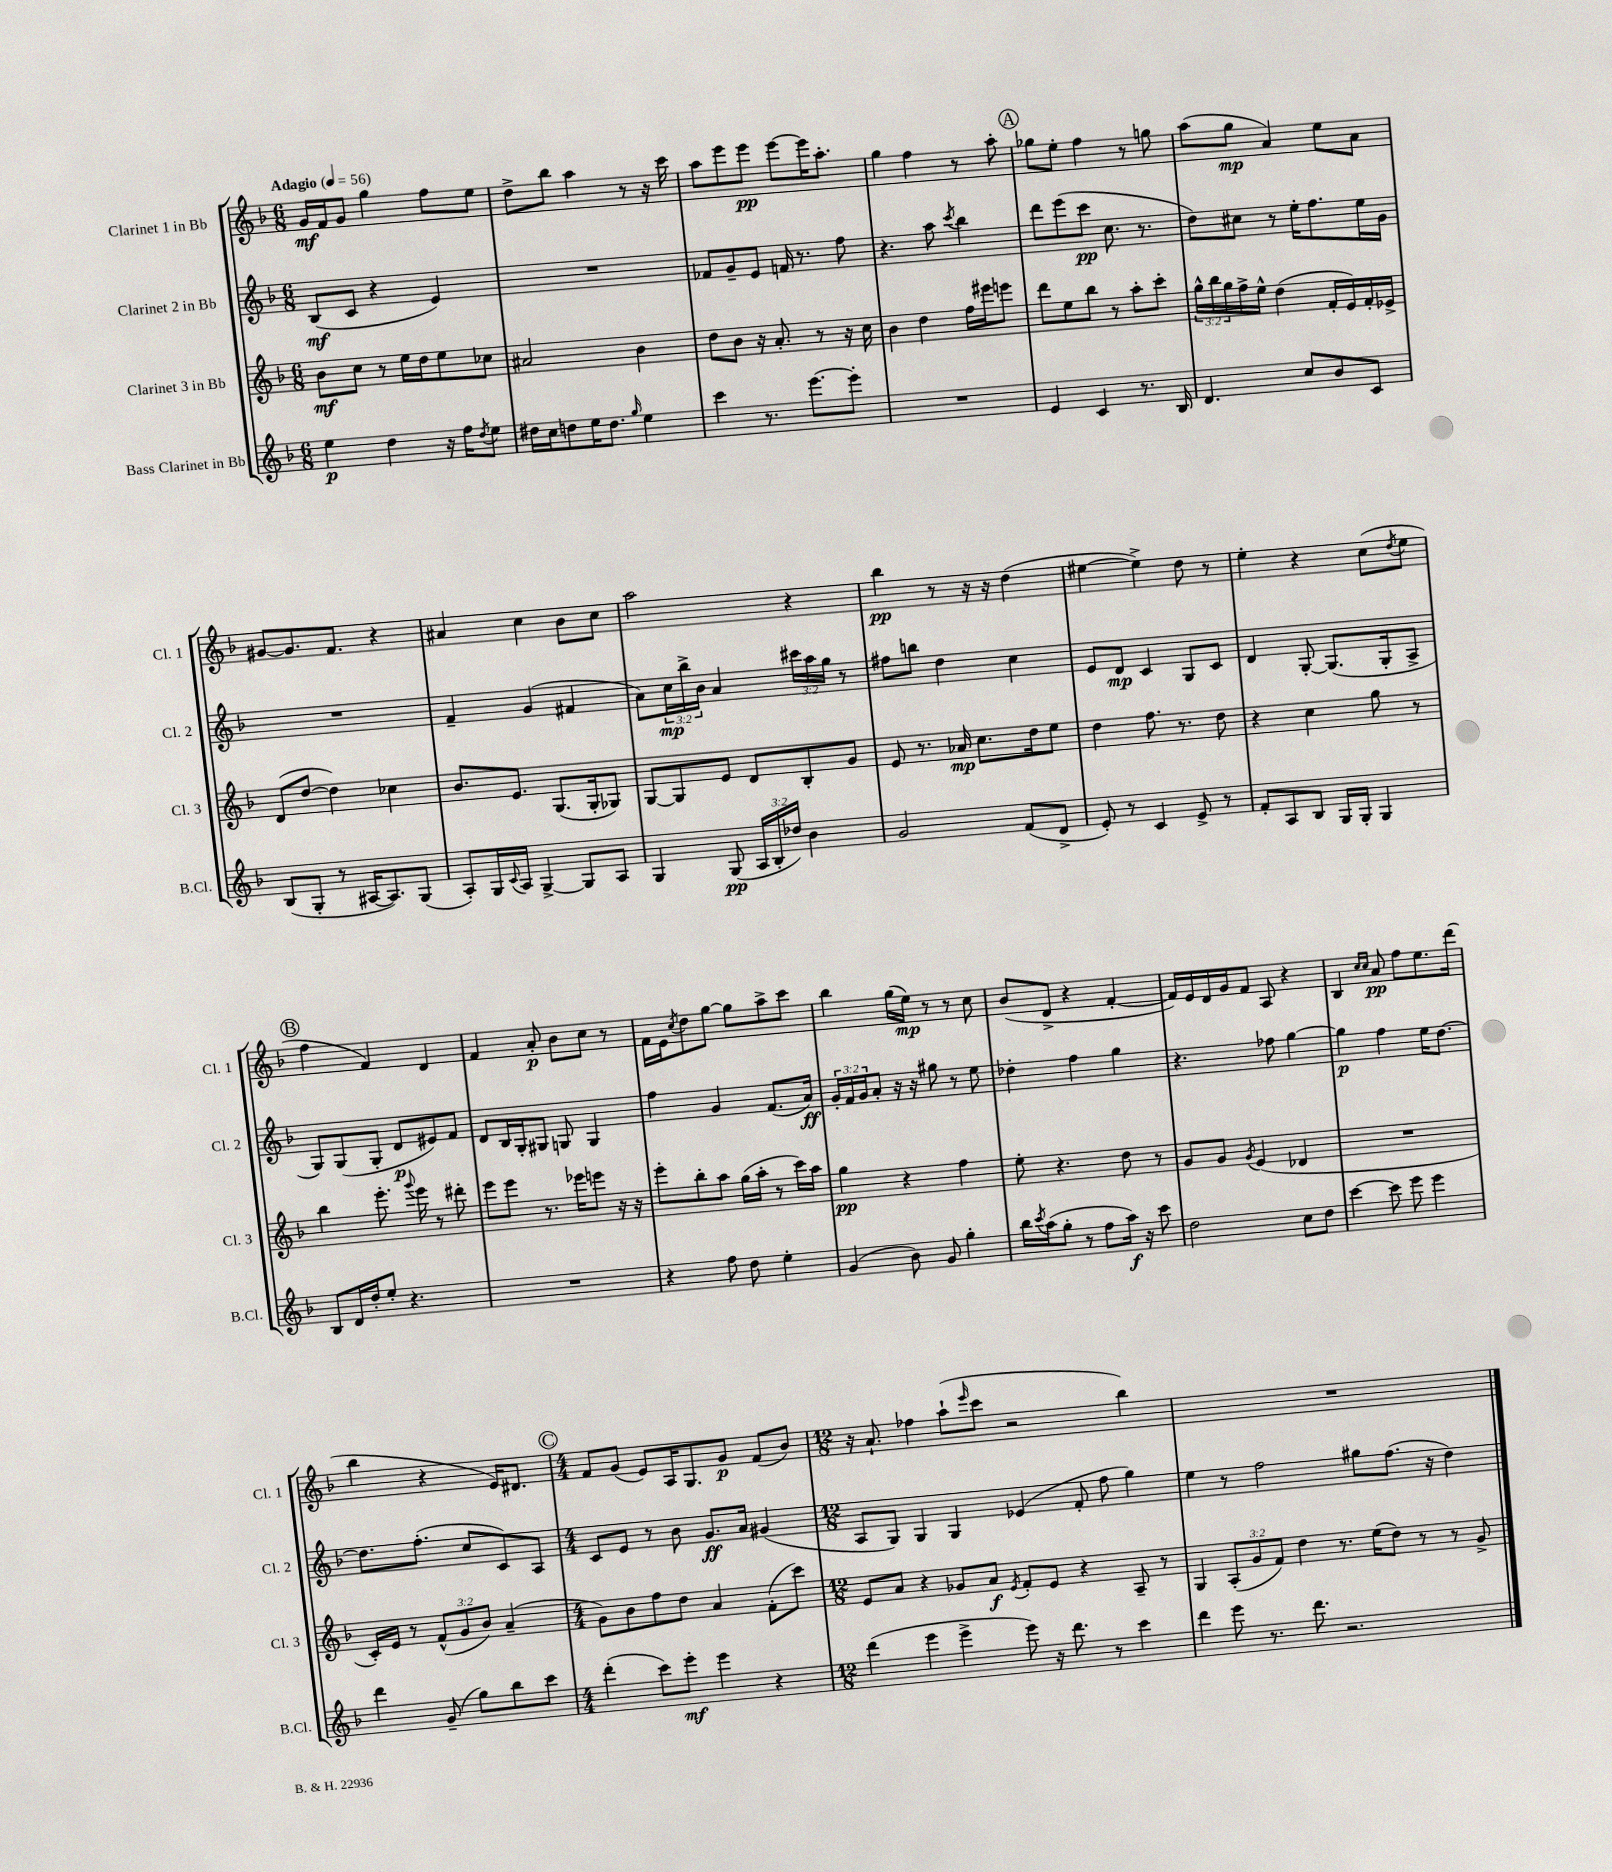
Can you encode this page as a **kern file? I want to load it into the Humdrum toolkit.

**kern	**dynam	**kern	**dynam	**kern	**dynam	**kern	**dynam
*part4	*part4	*part3	*part3	*part2	*part2	*part1	*part1
*staff4	*staff4	*staff3	*staff3	*staff2	*staff2	*staff1	*staff1
*I"Bass Clarinet in Bb	*	*I"Clarinet 3 in Bb	*	*I"Clarinet 2 in Bb	*	*I"Clarinet 1 in Bb	*
*I'B.Cl.	*	*I'Cl. 3	*	*I'Cl. 2	*	*I'Cl. 1	*
*clefG2	*	*clefG2	*	*clefG2	*	*clefG2	*
*k[b-]	*	*k[b-]	*	*k[b-]	*	*k[b-]	*
*M6/8	*	*M6/8	*	*M6/8	*	*M6/8	*
*MM56	*	*MM56	*	*MM56	*	*MM56	*
=1	=1	=1	=1	=1	=1	=1	=1
!	!	!	!	!	!	!LO:TX:a:B:t=Adagio	!
4ee\	p	8b-\L	mf	(8B-/L	mf	16g/LL	mf
.	.	.	.	.	.	16f/J	.
.	.	8cc\J	.	8c/J	.	8g/J	.
4dd\	.	8r	.	4r	.	4gg\	.
.	.	16ee\LL	.	.	.	.	.
.	.	16dd\J	.	.	.	.	.
16r	.	8ee\	.	4e/)	.	8ff\L	.
16ff\KL	.	.	.	.	.	.	.
8qdd/	.	.	.	.	.	.	.
8ee\J	.	8cc-X\J	.	.	.	8ee\J	.
=2	=2	=2	=2	=2	=2	=2	=2
16dd#X\LL	.	2a#X/	.	2.r	.	8dd^\L	.
16cc\J	.	.	.	.	.	.	.
8ddn\	.	.	.	.	.	8bb-\J	.
16ee\K	.	.	.	.	.	4aa\	.
8.dd\J	.	.	.	.	.	.	.
16qqgg/	.	.	.	.	.	.	.
4ee\	.	4b-\	.	.	.	8r	.
.	.	.	.	.	.	16r	.
.	.	.	.	.	.	16ccc\	.
=3	=3	=3	=3	=3	=3	=3	=3
4ccc\	.	8dd\L	.	8f-X/L	.	8aa\L	.
.	.	8b-\J	.	8g~/	.	8eee\	.
8.r	.	16r	.	8e/J	.	8eee\J	pp
.	.	8.a'/	.	.	.	.	.
.	.	.	.	16fn/	.	[8eee\L	.
[8.eee\L	.	.	.	8.r	.	.	.
.	.	8r	.	.	.	16eee\K]	.
.	.	.	.	.	.	8.aa'\J	.
8eee'\J]	.	16r	.	8ff\	.	.	.
.	.	16cc\	.	.	.	.	.
=4	=4	=4	=4	=4	=4	=4	=4
2.r	.	4b-\	.	4.r	.	4gg\	.
.	.	4dd\	.	.	.	4ff\	.
.	.	.	.	8aa\	.	.	.
.	.	.	.	8qccc/	.	.	.
.	.	16ff\LL	.	4bb-\	.	8r	.
.	.	16eee#X\J	.	.	.	.	.
.	.	8eeen\J	.	.	.	8aa'\	.
!!LO:REH:place=s1:t=A
=5	=5	=5	=5	=5	=5	=5	=5
4e/	.	8ddd\L	.	8ddd\L	.	8gg-X\L	.
.	.	8ee\	.	(8eee\	.	8ee'\J	.
4c/	.	8bb-\J	.	8ccc\J	pp	4ff\	.
.	.	8r	.	8.cc\	.	.	.
8.r	.	8aa'\L	.	.	.	8r	.
.	.	.	.	8.r	.	.	.
.	.	8ccc'\J	.	.	.	8ggn\	.
16B-/	.	.	.	.	.	.	.
=6	=6	=6	=6	=6	=6	=6	=6
4.d/	.	24gg^^\LL	.	8dd\L)	.	(8aa\L	.
.	.	24bb-\	.	.	.	.	.
.	.	24gg\	.	.	.	.	.
.	.	16ff^\	.	8cc#X\J	.	8gg\J	mp
.	.	16ee^^\JJ	.	.	.	.	.
.	.	(4dd\	.	8r	.	4a/)	.
8cc/L	.	.	.	16ee'\KL	.	.	.
.	.	.	.	8.ff\	.	.	.
8b-/	.	16f'/LL	.	.	.	8ee\L	.
.	.	16e/)	.	.	.	.	.
8c/J	.	16f'/	.	16ee\L	.	8a\J	.
.	.	16e-X^/JJ	.	16g\JJ	.	.	.
!!LO:LB:g=z
=7	=7	=7	=7	=7	=7	=7	=7
(8B-/L	.	(8d/L	.	2.r	.	[8g#X/L	.
8G'/J	.	[8dd/J	.	.	.	8.g#/]	.
8r	.	4dd\])	.	.	.	.	.
.	.	.	.	.	.	8.f/J	.
[16A#X/KL	.	.	.	.	.	.	.
8.A#/])	.	.	.	.	.	.	.
.	.	4cc-X\	.	.	.	4r	.
(8G/J	.	.	.	.	.	.	.
=8	=8	=8	=8	=8	=8	=8	=8
8A'/L)	.	8.b-/L	.	4f~/	.	4a#X/	.
16G/L	.	.	.	.	.	.	.
8qqc/	.	.	.	.	.	.	.
16A/JJ	.	8.e/J	.	.	.	.	.
[4G^/	.	.	.	(4g/	.	4cc\	.
.	.	(8.G/L	.	.	.	.	.
8G/L]	.	.	.	4f#X/	.	8b-\L	.
.	.	16G'/k	.	.	.	.	.
8A/J	.	8G-X/J)	.	.	.	8cc\J	.
=9	=9	=9	=9	=9	=9	=9	=9
4G/	.	[8G/L	.	8a\L)	.	2aa\	.
.	.	8G/]	.	24cc\L	mp	.	.
.	.	.	.	24bb-^\	.	.	.
.	.	.	.	24b-\JJ	.	.	.
(8G/	pp	8e/J	.	4a/	.	.	.
24A/LL	.	8d/L	.	.	.	.	.
24B-'/	.	.	.	.	.	.	.
24dd-X/JJ)	.	.	.	.	.	.	.
4b-\	.	8B-'/	.	24ccc#X\LL	.	4r	.
.	.	.	.	24aa\	.	.	.
.	.	.	.	24gg\JJ	.	.	.
.	.	8g/J	.	8r	.	.	.
=10	=10	=10	=10	=10	=10	=10	=10
2g/	.	8e/	.	8ff#X\L	.	4bb-\	pp
.	.	8.r	.	8bbn\J	.	.	.
.	.	.	.	4dd\	.	8r	.
.	.	16a-X/	mp	.	.	.	.
.	.	8.cc\L	.	.	.	16r	.
.	.	.	.	.	.	16r	.
(8f/L	.	.	.	4cc\	.	(4dd\	.
.	.	16dd\k	.	.	.	.	.
8d^/J	.	8ee\J	.	.	.	.	.
=11	=11	=11	=11	=11	=11	=11	=11
8e'/)	.	4dd\	.	8e/L	.	[4ee#X\	.
8r	.	.	.	8d/J	mp	.	.
4c/	.	8.ff\	.	4c/	.	4ee#^\])	.
.	.	8.r	.	.	.	.	.
8e^/	.	.	.	8G/L	.	8dd\	.
8r	.	8dd\	.	8c/J	.	8r	.
=12	=12	=12	=12	=12	=12	=12	=12
8f'/L	.	4r	.	4d/	.	4ee'\	.
8A/	.	.	.	.	.	.	.
8B-/J	.	4cc\	.	[8G'/	.	4r	.
16G/LL	.	.	.	(8.G/L]	.	.	.
16G'/JJ	.	.	.	.	.	.	.
4G/	.	8gg\	.	.	.	(8cc\L	.
.	.	.	.	16G'/k	.	.	.
.	.	.	.	.	.	8qdd/	.
.	.	8r	.	8A^/J	.	8ee\J	.
!!LO:LB:g=z
!!LO:REH:place=s1:t=B
=13	=13	=13	=13	=13	=13	=13	=13
8B-/L	.	4bb-\	.	8G/L)	.	4ff\	.
16d/L	.	.	.	(8G/	.	.	.
16dd'/J	.	.	.	.	.	.	.
8ee'/J	.	8.eee'\	.	8G'/J	.	4f/)	.
4.r	.	.	.	8d/L	p	.	.
.	.	8qqggg/	.	.	.	.	.
.	.	16eee\	.	.	.	.	.
.	.	8r	.	8e#X/)	.	4d/	.
.	.	8ddd#X'\	.	8f/J	.	.	.
=14	=14	=14	=14	=14	=14	=14	=14
2.r	.	8eee\L	.	8d/L	.	4f/	.
.	.	8eee\J	.	16B-/L	.	.	.
.	.	.	.	16G'/J	.	.	.
.	.	8.r	.	8G#X/J	.	8a'/	p
.	.	.	.	8Gn/	.	8b-\L	.
.	.	16eee-X\KL	.	.	.	.	.
.	.	8eeen\J	.	4G/	.	8cc\J	.
.	.	16r	.	.	.	8r	.
.	.	16r	.	.	.	.	.
=15	=15	=15	=15	=15	=15	=15	=15
4r	.	8eee'\L	.	4ff\	.	16f\LL	.
.	.	.	.	.	.	16e\J	.
.	.	.	.	.	.	8qcc/	.
.	.	8bb-'\	.	.	.	8dd\	.
8ff\	.	8aa\J	.	4g/	.	[8gg\J	.
8dd\	.	(16gg\LL	.	.	.	8gg\L]	.
.	.	16aa'\JJ	.	.	.	.	.
4ee'\	.	8r	.	(8.f/L	.	8aa^\	.
.	.	16ccc\LL)	.	.	.	8ccc\J	.
.	.	16aa\JJ	.	16a/Jk)	ff	.	.
=16	=16	=16	=16	=16	=16	=16	=16
(4g/	.	4gg\	pp	24g'/LL	.	4bb-\	.
.	.	.	.	24f/	.	.	.
.	.	.	.	24g/J	.	.	.
.	.	.	.	8a'/J	.	.	.
8b-\)	.	4r	.	16r	.	(16gg\LL	.
.	.	.	.	16r	.	16ee\JJ)	mp
8g/	.	.	.	8gg#X\	.	8r	.
4gg'\	.	4ff\	.	8r	.	8r	.
.	.	.	.	8ee\	.	8cc\	.
=17	=17	=17	=17	=17	=17	=17	=17
16bb-\LL	.	8ee'\	.	4dd-X'\	.	(8b-/L	.
8qccc/	.	.	.	.	.	.	.
(16aa\J	.	.	.	.	.	.	.
8gg'\J	.	4.r	.	.	.	8d^/J	.
8r	.	.	.	4ff\	.	4r	.
8ff\L	.	.	.	.	.	.	.
16aa\Jk)	f	8dd\	.	4gg\	.	[4f'/	.
16r	.	.	.	.	.	.	.
8ccc\	.	8r	.	.	.	.	.
=18	=18	=18	=18	=18	=18	=18	=18
2dd\	.	8g/L	.	4.r	.	16f/LL])	.
.	.	.	.	.	.	16e/	.
.	.	8g/J	.	.	.	16d/	.
.	.	.	.	.	.	16g/J	.
.	.	8qg/	.	.	.	.	.
.	.	(4e/	.	.	.	8f/J	.
.	.	.	.	8ff-X\	.	8A/	.
8cc\L	.	4d-X/	.	[4gg\	.	4r	.
8dd\J	.	.	.	.	.	.	.
=19	=19	=19	=19	=19	=19	=19	=19
[4ccc\	.	2.r	.	4gg\]	p	4B-/	.
.	.	.	.	.	.	16qqcc/LL	.
.	.	.	.	.	.	16qqcc/JJ	.
8ccc\]	.	.	.	4ff\	.	8a/	pp
8eee\	.	.	.	.	.	8ff\L	.
4eee\	.	.	.	16ee\KL	.	8.ee\	.
.	.	.	.	[8.dd\J	.	.	.
.	.	.	.	.	.	(16ddd\Jk	.
!!LO:LB:g=z
=20	=20	=20	=20	=20	=20	=20	=20
4ddd\	.	16c'/LL)	.	8.dd\L]	.	4bb-\	.
.	.	16e/JJ	.	.	.	.	.
.	.	8r	.	.	.	.	.
.	.	.	.	(8.ff'\J	.	.	.
(8g~/	.	(12f^^/L	.	.	.	4r	.
.	.	12g/	.	.	.	.	.
8gg\L)	.	.	.	8cc/L	.	.	.
.	.	12b-/J)	.	.	.	.	.
8bb-\	.	(4a~/	.	8c/)	.	16e/KL)	.
.	.	.	.	.	.	8.d#X/J	.
8ccc\J	.	.	.	8A/J	.	.	.
!!LO:REH:place=s1:t=C
=21	=21	=21	=21	=21	=21	=21	=21
*M4/4	*	*M4/4	*	*M4/4	*	*M4/4	*
(4ddd'\	.	8g\L)	.	8c/L	.	8f/L	.
.	.	8b-\	.	8e/J	.	(8g/J	.
8ccc\L)	.	8ff\	.	8r	.	8e/L)	.
8eee'\J	mf	8dd\J	.	8b-\	.	16A/K	.
.	.	.	.	.	.	8.G/	.
4eee\	.	4a/	.	8.g/L	ff	.	.
.	.	.	.	.	.	8g/J	p
.	.	.	.	16a/Jk	.	.	.
4r	.	(8f'\L	.	(4g#X/	.	(8f/L	.
.	.	8ccc\J)	.	.	.	8b-/J)	.
=22	=22	=22	=22	=22	=22	=22	=22
*M12/8	*	*M12/8	*	*M12/8	*	*M12/8	*
(4ddd\	.	8e/L	.	8A/L	.	16r	.
.	.	.	.	.	.	8.a`/	.
.	.	8a/J	.	8G/J)	.	.	.
4eee\	.	4r	.	4G/	.	4ff-X\	.
4eee^\	.	8g-X/L	.	4G/	.	(8aa`\L	.
.	.	.	.	.	.	16qqeee/	.
.	.	8a/J	f	.	.	8ccc\J	.
.	.	8qe/	.	.	.	.	.
8eee\)	.	8f'/L	.	(4e-X/	.	2r	.
16r	.	8e/J	.	.	.	.	.
8.ddd\	.	.	.	.	.	.	.
.	.	4r	.	8f'/	.	.	.
8r	.	.	.	8ff\	.	.	.
4ccc\	.	8A~/	.	4gg\)	.	4bb-\)	.
.	.	8r	.	.	.	.	.
=23	=23	=23	=23	=23	=23	=23	=23
4ddd\	.	4G/	.	4ee\	.	1.r	.
8eee\	.	(12A'/L	.	8r	.	.	.
.	.	12g/	.	.	.	.	.
8.r	.	.	.	2ff\	.	.	.
.	.	12f/J)	.	.	.	.	.
.	.	4dd\	.	.	.	.	.
8.ddd\	.	.	.	.	.	.	.
2.r	.	8.r	.	.	.	.	.
.	.	.	.	8gg#X\L	.	.	.
.	.	(16ee\KL	.	.	.	.	.
.	.	8dd\J)	.	(8.ff\J	.	.	.
.	.	8r	.	.	.	.	.
.	.	.	.	16r	.	.	.
.	.	8r	.	4dd\)	.	.	.
.	.	8g^/	.	.	.	.	.
==	==	==	==	==	==	==	==
*-	*-	*-	*-	*-	*-	*-	*-
